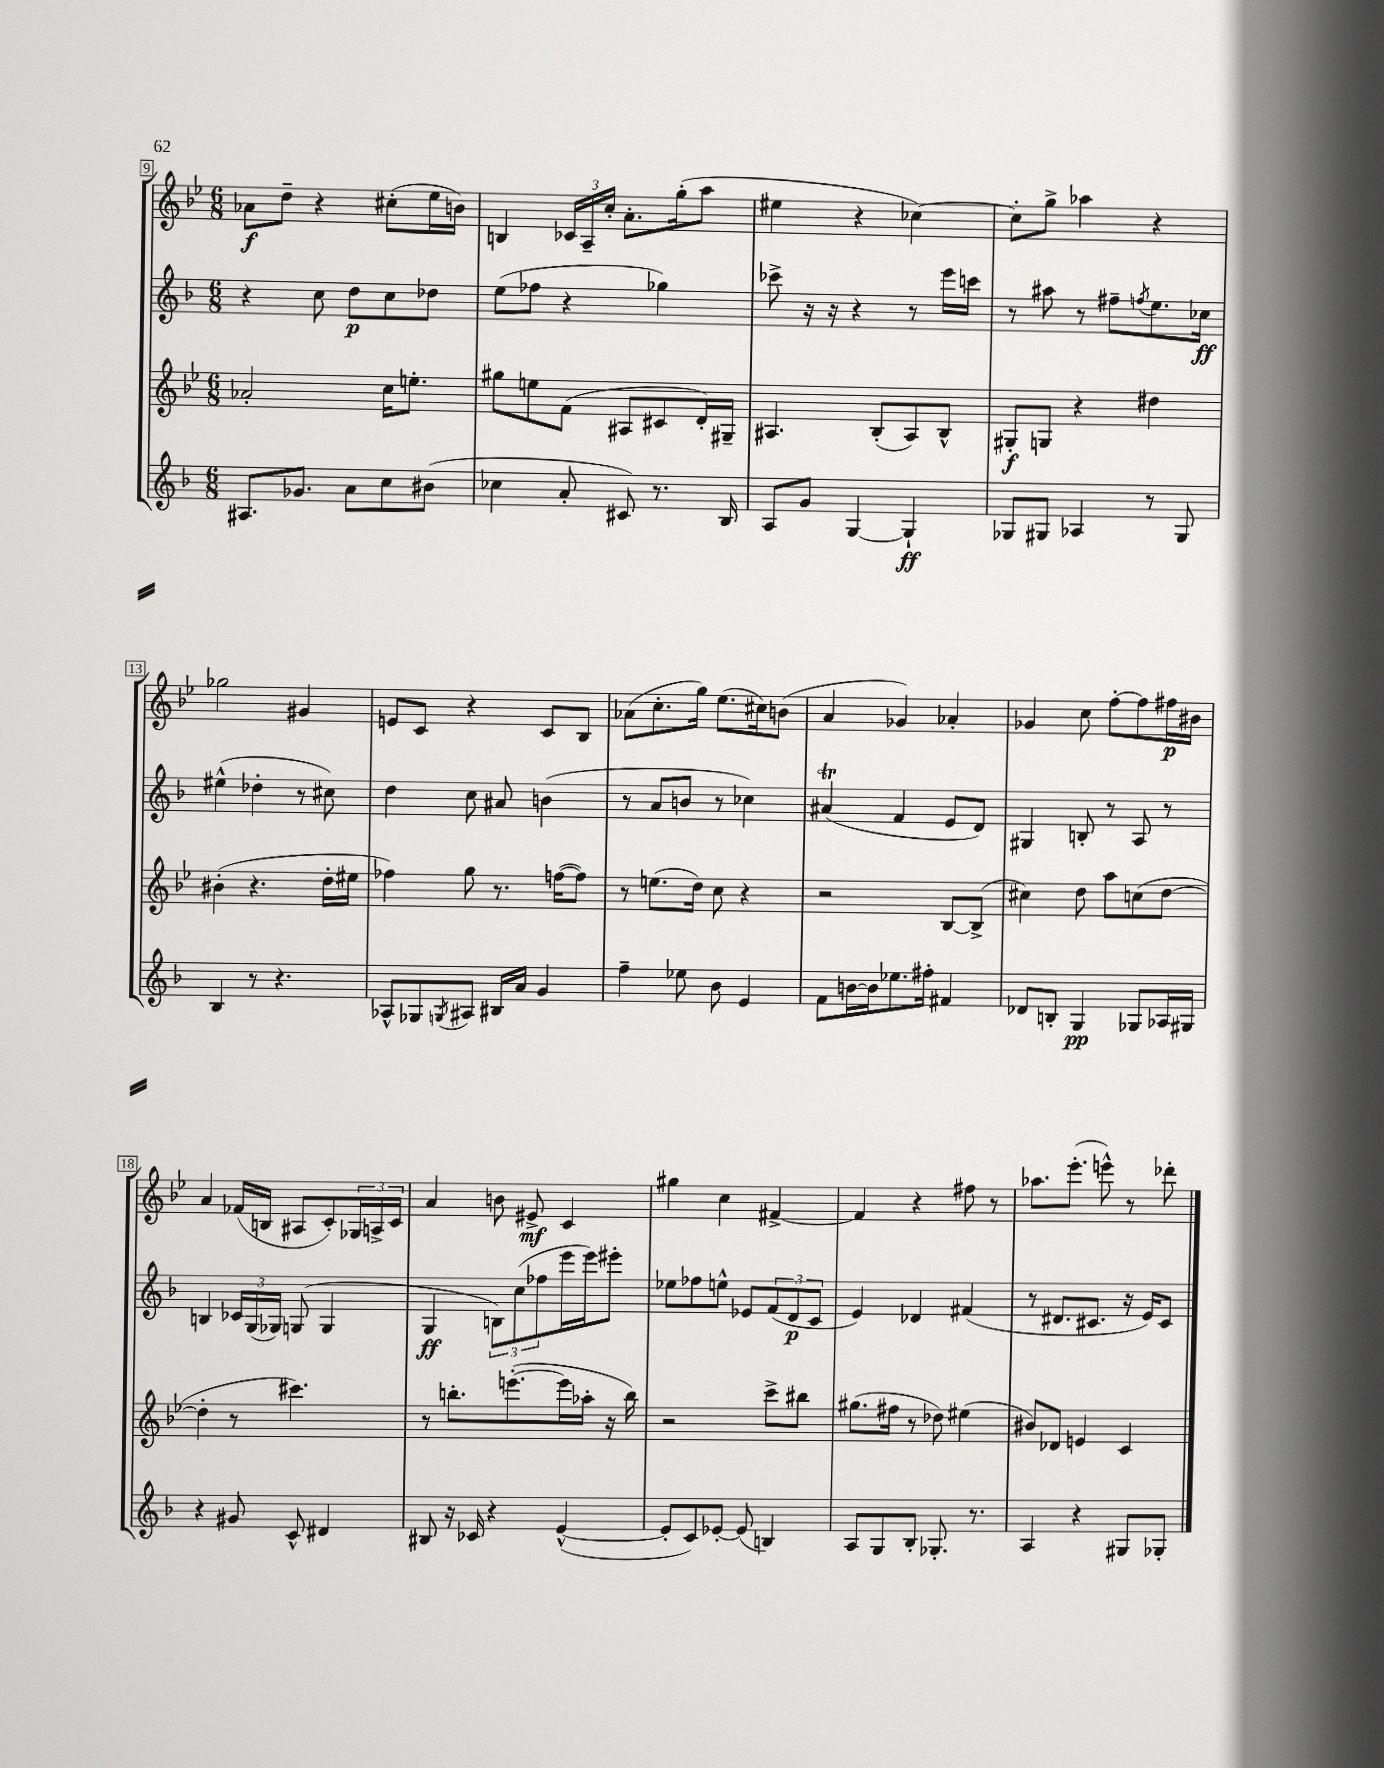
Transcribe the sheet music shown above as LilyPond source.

<<
\new StaffGroup <<
\new Staff = "s0" {
    \clef treble \key bes \major \numericTimeSignature \time 6/8
    aes'8\f d''8-- r4 cis''8-.( ees''16 b'16) |
    b4 \tuplet 3/2 { ces'16 a16-- c''16-. } a'8.-. g''16-.( a''8 |
    eis''4 r4 ces''4~) |
    ces''8-. g''8-> aes''4 r4 |
    ges''2 gis'4 |
    e'8 c'8 r4 c'8 bes8 |
    aes'8( c''8.-. g''16) ees''8.( cis''16) b'8( |
    a'4 ges'4) aes'4-. |
    ges'4 c''8 f''8~-. f''8 fis''16\p bis'16 |
    a'4 fes'16( b16 ais8 c'8-.) \tuplet 3/2 { ges16 a16-> c'16 } |
    a'4 b'8 eis'8->\mf c'4 |
    gis''4 c''4 fis'4~-> |
    fis'4 r4 fis''8 r8 |
    aes''8. ees'''8.-.( e'''8-^) r8 des'''8-. \bar "|." |
}
\new Staff = "s1" {
    \clef treble \key f \major \numericTimeSignature \time 6/8
    r4 c''8 d''8\p c''8 des''8 |
    e''8( fes''8 r4 ges''4) |
    ces'''8-> r16 r16 r4 r8 e'''16 c'''16 |
    r8 ais''8 r8 fis''8-- \acciaccatura { f''8 } e''8. ces''16\ff |
    eis''4-^( des''4-. r8 cis''8) |
    d''4 c''8 ais'8 b'4( |
    r8 a'8 b'8 r8 ces''4) |
    ais'4\trill( f'4 e'8 d'8) |
    gis4 b8-. r8 a8 r8 |
    b4 \tuplet 3/2 { ces'16 g16( ges16) } g8( g4 |
    g4\ff \tuplet 3/2 { b8) c''8( fes''8 } e'''16 e'''16) eis'''8-. |
    ees''8 fes''8 e''8-^ ees'8 \tuplet 3/2 { f'8( d'8\p c'8 } |
    e'4) des'4 fis'4( |
    r8 dis'8. cis'8. r16 e'16) cis'8 \bar "|." |
}
\new Staff = "s2" {
    \clef treble \key bes \major \numericTimeSignature \time 6/8
    aes'2-. c''16 e''8.-. |
    gis''8 e''8 f'8( ais8 cis'8 d'16-.) gis16-- |
    ais4. bes8-.( ais8) bes8-^ |
    gis8-.\f g8 r4 dis''4 |
    bis'4-.( r4. d''16-. eis''16 |
    fes''4) g''8 r8. f''16~( f''8) |
    r8 e''8.( d''16) c''8 r4 |
    r2 bes8~ bes8->( |
    cis''4) d''8 a''8 c''8( d''8~ |
    d''4-. r8 cis'''4.) |
    r8 b''8.-. e'''8.~-.( e'''16 aes''16-. r16 b''16) |
    r2 c'''8-> bis''8 |
    gis''8.( fis''16 r8 des''8) eis''4( |
    bis'8) des'8 e'4 c'4 \bar "|." |
}
\new Staff = "s3" {
    \clef treble \key f \major \numericTimeSignature \time 6/8
    ais8. ges'8. a'8 c''8 bis'8( |
    ces''4 a'8-. cis'8) r8. bes16 |
    a8 g'8 g4~ g4-!\ff |
    ges8 gis8 aes4 r8 gis8 |
    bes4 r8 r4. |
    aes8-^ ges8 \acciaccatura { g8 } ais8 bis16 a'16 g'4 |
    f''4-- ees''8 bes'8 e'4 |
    f'8 b'16~ b'16 ees''8. fis''16-. fis'4 |
    des'8 b8-. g4\pp ges8 aes16 gis16 |
    r4 gis'8 c'8-^ dis'4 |
    bis8 r16 ces'16 r4 e'4~-^( |
    e'8-. c'8) ees'8~-. ees'8( b4) |
    a8 g8 bes8-. ges8.-. r8. |
    a4 r4 gis8 ges8-. \bar "|." |
}
>>
>>
\layout { \context { \Score currentBarNumber = #9 \override BarNumber.stencil = #(make-stencil-boxer 0.1 0.3 ly:text-interface::print) } }
